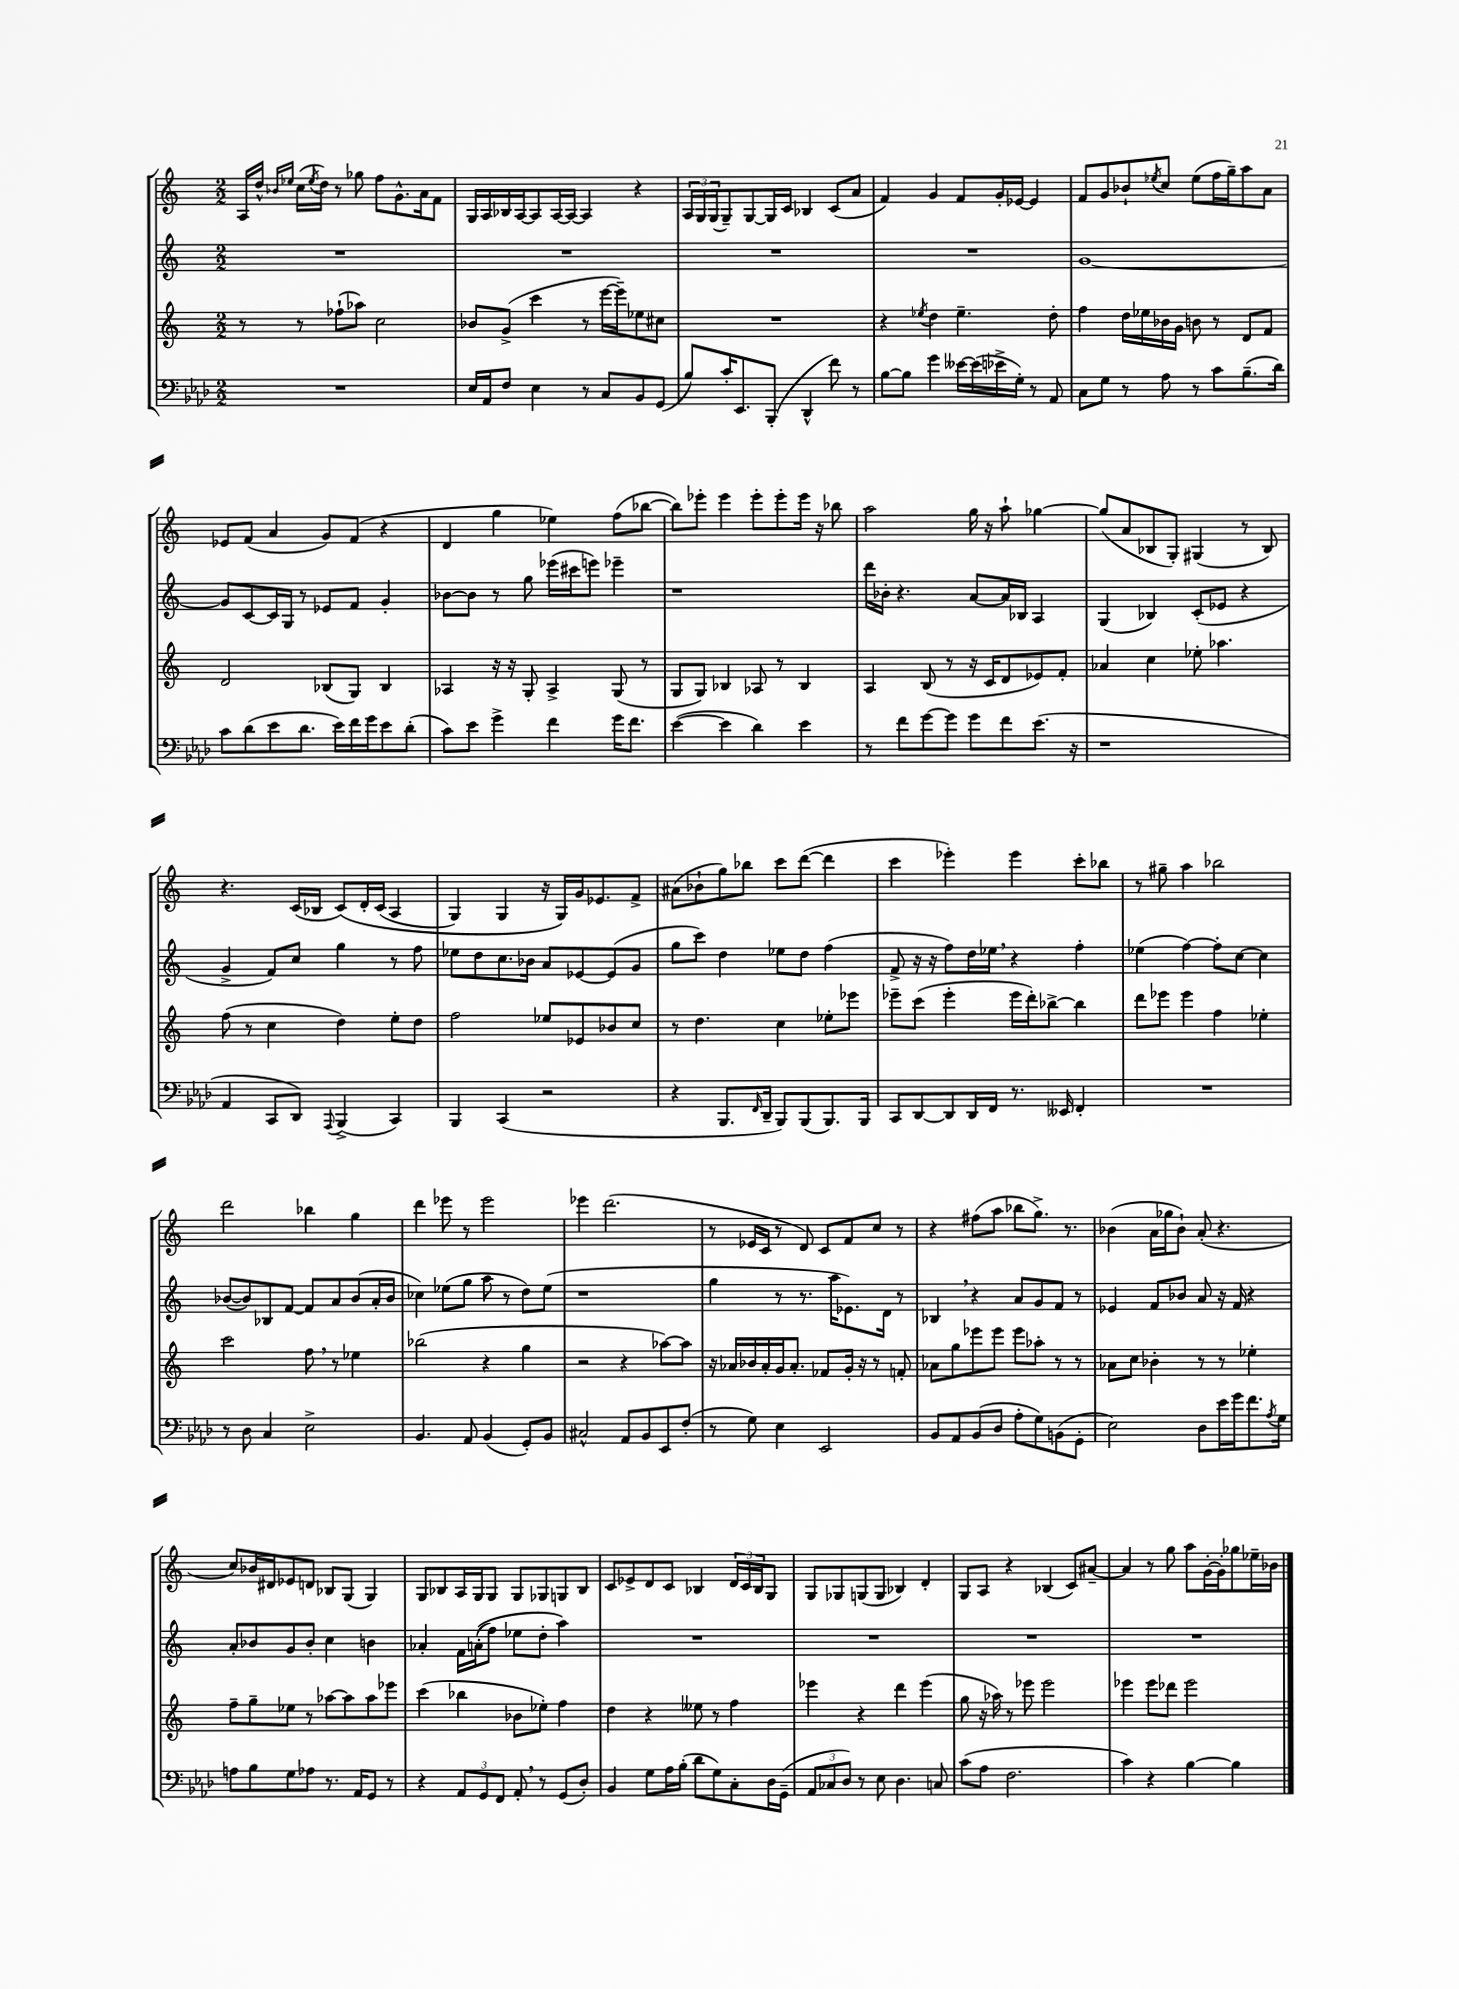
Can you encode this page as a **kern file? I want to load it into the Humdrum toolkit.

**kern	**kern	**kern	**kern
*part4	*part3	*part2	*part1
*staff4	*staff3	*staff2	*staff1
*clefF4	*clefG2	*clefG2	*clefG2
*k[b-e-a-d-]	*k[]	*k[]	*k[]
*M2/2	*M2/2	*M2/2	*M2/2
=1	=1	=1	=1
1r	8r	1r	16A/LL
.	.	.	16dd^^/JJ
.	.	.	16qqb-X/LL
.	.	.	16qqee-X/JJ
.	8r	.	(16cc\LL
.	.	.	8qee-/
.	.	.	16dd\JJ)
.	(8ff-X`\L	.	8r
.	8aa-X\J)	.	8gg-X\
.	2cc\	.	8ff\L
.	.	.	8.g^^\
.	.	.	16a\k
.	.	.	8f\J
=2	=2	=2	=2
16E-/LL	8b-X/L	1r	16G/LL
16AA-/J	.	.	16A/
8F/J	(8g^/J	.	16B-X/
.	.	.	[16A/J
4E-\	4ccc\	.	8A/]
.	.	.	[16A/L
.	.	.	16A/JJ_
8r	8r	.	4A/]
8C/L	[16eee\LL	.	.
.	16eee~\J])	.	.
8BB-/	8ee-X\	.	4r
(8GG/J	8cc#X\J	.	.
=3	=3	=3	=3
8B-/L)	1r	1r	24A/LL
.	.	.	24G/
.	.	.	(24G/J
16c'/K	.	.	8G~/)
8.EE-/	.	.	.
.	.	.	[8G/
(8BBB-'/J	.	.	16G/L]
.	.	.	16c/JJ
4DD-^^/	.	.	4B-X/
8f\)	.	.	(8c/L
8r	.	.	8a/J
=4	=4	=4	=4
[8B-\L	4r	1r	4f/)
8B-\J]	.	.	.
.	8qee-X/	.	.
4g\	4dd\	.	4g/
[16e--X\LL	4.ee-~\	.	8f/L
(16e--\]	.	.	.
16e-X^\	.	.	16g'/L
16G'\JJ)	.	.	[16e-X/JJ
8r	.	.	4e-/]
8AA-/	8dd'\	.	.
=5	=5	=5	=5
8C\L	4ff\	[1g	8f/L
8G\J	.	.	8g/
8r	16dd\LL	.	8b-X`/
.	16ee-X\	.	.
.	.	.	8qee-X/
8A-\	16b-X\	.	8cc/J
.	16g\JJ	.	.
8r	8bn\	.	(8ee-\L
8c\L	8r	.	16ff\L
.	.	.	16gg~\J)
(8.B-~\	8d/L	.	8aa\
.	8f/J	.	8a\J
16d-\Jk)	.	.	.
!!LO:LB:g=z
=6	=6	=6	=6
8c\L	2d/	8g/L]	8e-X/L
(8d-\	.	[8c/	(8f/J
8e-\	.	16c/L]	4a/
.	.	16G/JJ	.
8.d-\J	.	8r	.
.	(8B-X/L	8e-X/L	8g/L)
16e-\LL)	.	.	.
16f\	8G/J)	8f/J	(8f/J
16g\J	.	.	.
8e-\	4B-/	4g'/	4r
(8d-'\J	.	.	.
=7	=7	=7	=7
8c\L)	4A-X/	[8b-X\L	4d/
8e-\J	.	8b-\J]	.
4g^\	16r	8r	4gg\
.	16r	.	.
.	8G'/	8gg\	.
4f\	4A-^/	(16eee-X\LL	4ee-X\)
.	.	16ccc#X\J	.
.	.	8eeen\J)	.
16g\KL	(8G/	4eee-X~\	(8ff\L
8.f\J	.	.	.
.	8r	.	[8bb-X\J
=8	=8	=8	=8
([4e-\	8G/L	1r	8bb-\L])
.	8G/J)	.	8eee-X'\J
4e-\]	4B-X/	.	4eee-\
4d-\)	8A-X/	.	8eee-'\L
.	8r	.	8eee-'\
4e-\	4B-/	.	16eee-\Jk
.	.	.	16r
.	.	.	8bb-X\
=9	=9	=9	=9
8r	4A/	16ddd\LL	2aa\
.	.	16b-X'\JJ	.
8f\L	.	4.r	.
[8g\	(8B/	.	.
8g\J]	8r	.	.
8g\L	16r	[8a/L	16gg\
.	16c/KL	.	16r
8f\	8d/	16a/L]	8aa`\
.	.	16B-X/JJ	.
(8.e-\J	8e-X/)	4A/	[4gg-X\
.	8f'/J	.	.
16r	.	.	.
=10	=10	=10	=10
1r	4a-X/	(4G/	(8gg-/L]
.	.	.	8a/
.	4cc\	4B-X/)	8B-X/
.	.	.	8G'/J)
.	8ee-X'\	(8c'/L	(4G#X/
.	4.aa-X\	8e-X/J	.
.	.	4r	8r
.	.	.	8B-/)
!!LO:LB:g=z
=11	=11	=11	=11
4AA-/	(8ff\	4g^/	4.r
.	8r	.	.
8CC/L	4cc\	8f/L)	.
8DD-/J)	.	8cc/J	(16c/LL
.	.	.	16B-X/JJ
8qqAAA-/	.	.	.
(4BBB-^/	4dd\)	4gg\	(8c/L)
.	.	.	16d'/L
.	.	.	(16c/JJ
4CC/)	8ee'\L	8r	4A/
.	8dd\J	8ff\	.
=12	=12	=12	=12
4BBB-/	2ff\	8ee-X\L	4G/)
.	.	8dd\	.
(4CC/	.	8.cc\	4G/
.	.	16b-X\Jk	.
2r	8ee-X/L	8a/L	16r
.	.	.	16G/LL)
.	8e-X/	[8e-X/	16g/J
.	.	.	8.e-X/
.	8b-X/	(8e-/]	.
.	8cc/J	8g/J	8f^/J
=13	=13	=13	=13
4r	8r	8gg\L	(8a#X\L
.	4.dd\	8ccc\J)	8b-X`\
8.BBB-/L	.	4dd\	8gg\)
.	.	.	8bb-X\J
16qqFF/	.	.	.
16DD-~/Jk	.	.	.
8BBB-/L)	4cc\	8ee-X\L	8ccc\L
(8BBB-/	.	8dd\J	([8ddd\J
8.BBB-/)	8ee-X'\L	(4ff\	4ddd\]
.	8eee-X\J	.	.
16BBB-/Jk	.	.	.
=14	=14	=14	=14
8CC/L	8eee-X~\L	8f^/	4ccc\
[8DD-/	(8ccc\J	16r	.
.	.	16r	.
8DD-/]	4eee-'\	8ff\L)	4eee-X'\)
16DD-/L	.	16dd\L	.
16FF/JJ	.	16ee-X,\JJ	.
8.r	16eee-\LL	4r	4eee-\
.	16ddd'\J)	.	.
.	[8bb-X^\J	.	.
16EE--X/	.	.	.
4FF'/	4bb-\]	4ff'\	8ccc'\L
.	.	.	8bb-X\J
=15	=15	=15	=15
1r	8ddd\L	(4ee-X\	8r
.	8eee-X\J	.	8gg#X~\
.	4eee-\	[4ff\)	4aa\
.	4ff\	8ff'\L]	2bb-X\
.	.	[8cc\J	.
.	4ee-X'\	4cc\]	.
!!LO:LB:g=z
=16	=16	=16	=16
8r	2ccc\	([8b-X/L	2ddd\
8D-\	.	8b-/])	.
4C/	.	8B-X/	.
.	.	[8f/J	.
2E-^\	8ff,\	8f/L]	4bb-X\
.	8r	8a/	.
.	4ee-X\	(8b-/	4gg\
.	.	16a'/L	.
.	.	16b-/JJ	.
=17	=17	=17	=17
4.BB-/	(2bb-X\	4cc-X\)	4ddd\
.	.	(8ee-X\L	8eee-X\
8AA-/	.	8gg\J	8r
(4BB-/	4r	8aa\	2eee-\
.	.	8r	.
8GG'/L)	4gg\	8dd\L)	.
8BB-/J	.	(8ee-\J	.
=18	=18	=18	=18
2C#X^^/	2r	1r	4eee-X\
.	.	.	(2.ddd\
8AA-/L	4r	.	.
8BB-/	.	.	.
8EE-/	[8aa-X\L)	.	.
(8F'/J	8aa-\J]	.	.
=19	=19	=19	=19
8r	16r	4gg\	8r
.	16a-X/LL	.	.
8G\)	16b-X/	.	16e-X/LL
.	16a-'/	.	16c/JJ
4E-\	16g/J	8r	8r
.	8.a-'/J	.	.
.	.	8.r	8d/)
2EE-/	8f-X/L	.	8c/L
.	.	16aa\KL	.
.	16g'/Jk	8.e-X\)	8f/
.	16r	.	.
.	8r	.	8cc/J
.	.	16d\Jk	.
.	8fn'/	8r	8r
=20	=20	=20	=20
8BB-/L	8a-X\L	4B-X,/	4r
8AA-/	8gg\	.	.
(8BB-/	8eee-X\	4r	(8ff#X\L
8D-/J	8eee-\J	.	8aa\J
8A-'\L	8eee-\L	8a/L	8bb-X\L
8G\)	8aa-X'\J	8g/	8.gg^\J)
(8BBn\	8r	8f/J	.
.	.	.	8.r
8GG'\J	8r	8r	.
=21	=21	=21	=21
2E-\)	8a-X\L	4e-X/	(4b-X\
.	8cc\J	.	.
.	4b-X'\	8f/L	16a\LL
.	.	.	16gg-X\J
.	.	8b-X/J	8b-`\J)
8D-\L	8r	8a/	(8a'/
16e-\L	8r	16r	4.r
16g\J	.	16f/	.
8.f\	4ee-X'\	4r	.
8qA-/	.	.	.
16G\Jk	.	.	.
!!LO:LB:g=z
=22	=22	=22	=22
8An\L	8ff~\L	8a'/L	8cc/L)
8B-\	8gg~\	8b-X/	16b-X/L
.	.	.	16d#X/J
8G\	8ee-X\J	8g/	8e-X/
8A-X\J	8r	8b-'/J	8dn/J
8.r	[8aa-X\L	4cc\	8B-X/L
.	8aa-\]	.	(8G/J
16AA-/KL	.	.	.
8GG/J	8aa-\	4bn\	4G/)
8r	8eee-X\J	.	.
=23	=23	=23	=23
4r	(4ccc\	4a-X'/	8G/L
.	.	.	8B-X/
12AA-/L	4bb-X\	16f\LL	16A/L
.	.	((16an'\J	16G/J
12GG/	.	.	.
.	.	8ff\J)	8G/J
12FF/J	.	.	.
8AA-',/	8b-X\L	8ee-X\L	8G/L
8r	8ee-X'\J)	8dd'\J	8G-X/
(8GG/L	4ff\	4aa\)	8Gn/
8D-'/J)	.	.	8B-/J
=24	=24	=24	=24
4BB-/	4dd\	1r	8c/L
.	.	.	8e-X^/
8G\L	4r	.	8d/
16A-\L	.	.	8c/J
(16B-'\JJ	.	.	.
8d-\L	8ee--X\	.	4B-X/
8G\)	8r	.	.
8C'\	4ff\	.	24d/LL
.	.	.	24c/
.	.	.	24B-/J
16D-\L	.	.	8G/J
(16GG~\JJ	.	.	.
=25	=25	=25	=25
12AA-/L	4eee-X\	1r	8G/L
12C-X/	.	.	.
.	.	.	8G-X/
12D-/J)	.	.	.
8r	4r	.	(8Gn/
8E-\	.	.	8G/J
4.D-\	4ddd\	.	4B-X/)
.	(4eee-\	.	4d'/
8Cn/	.	.	.
=26	=26	=26	=26
(8c\L	8gg\	1r	8G/L
8A-\J	16r	.	8A/J
.	16aa-X\)	.	.
2.F\	8r	.	4r
.	8eee-X\	.	.
.	2eee-\	.	(4B-X/
.	.	.	8c/L)
.	.	.	[8a#X~/J
=27	=27	=27	=27
4c\)	4eee-X\	1r	4a#/]
4r	8eee-\L	.	8r
.	8ddd-X\J	.	8gg\
[4B-\	2eee-\	.	8aa\L
.	.	.	[16g'\L
.	.	.	16g'\J]
4B-\]	.	.	8gg-X\
.	.	.	16ee-X~\L
.	.	.	16b-X\JJ
==	==	==	==
*-	*-	*-	*-
